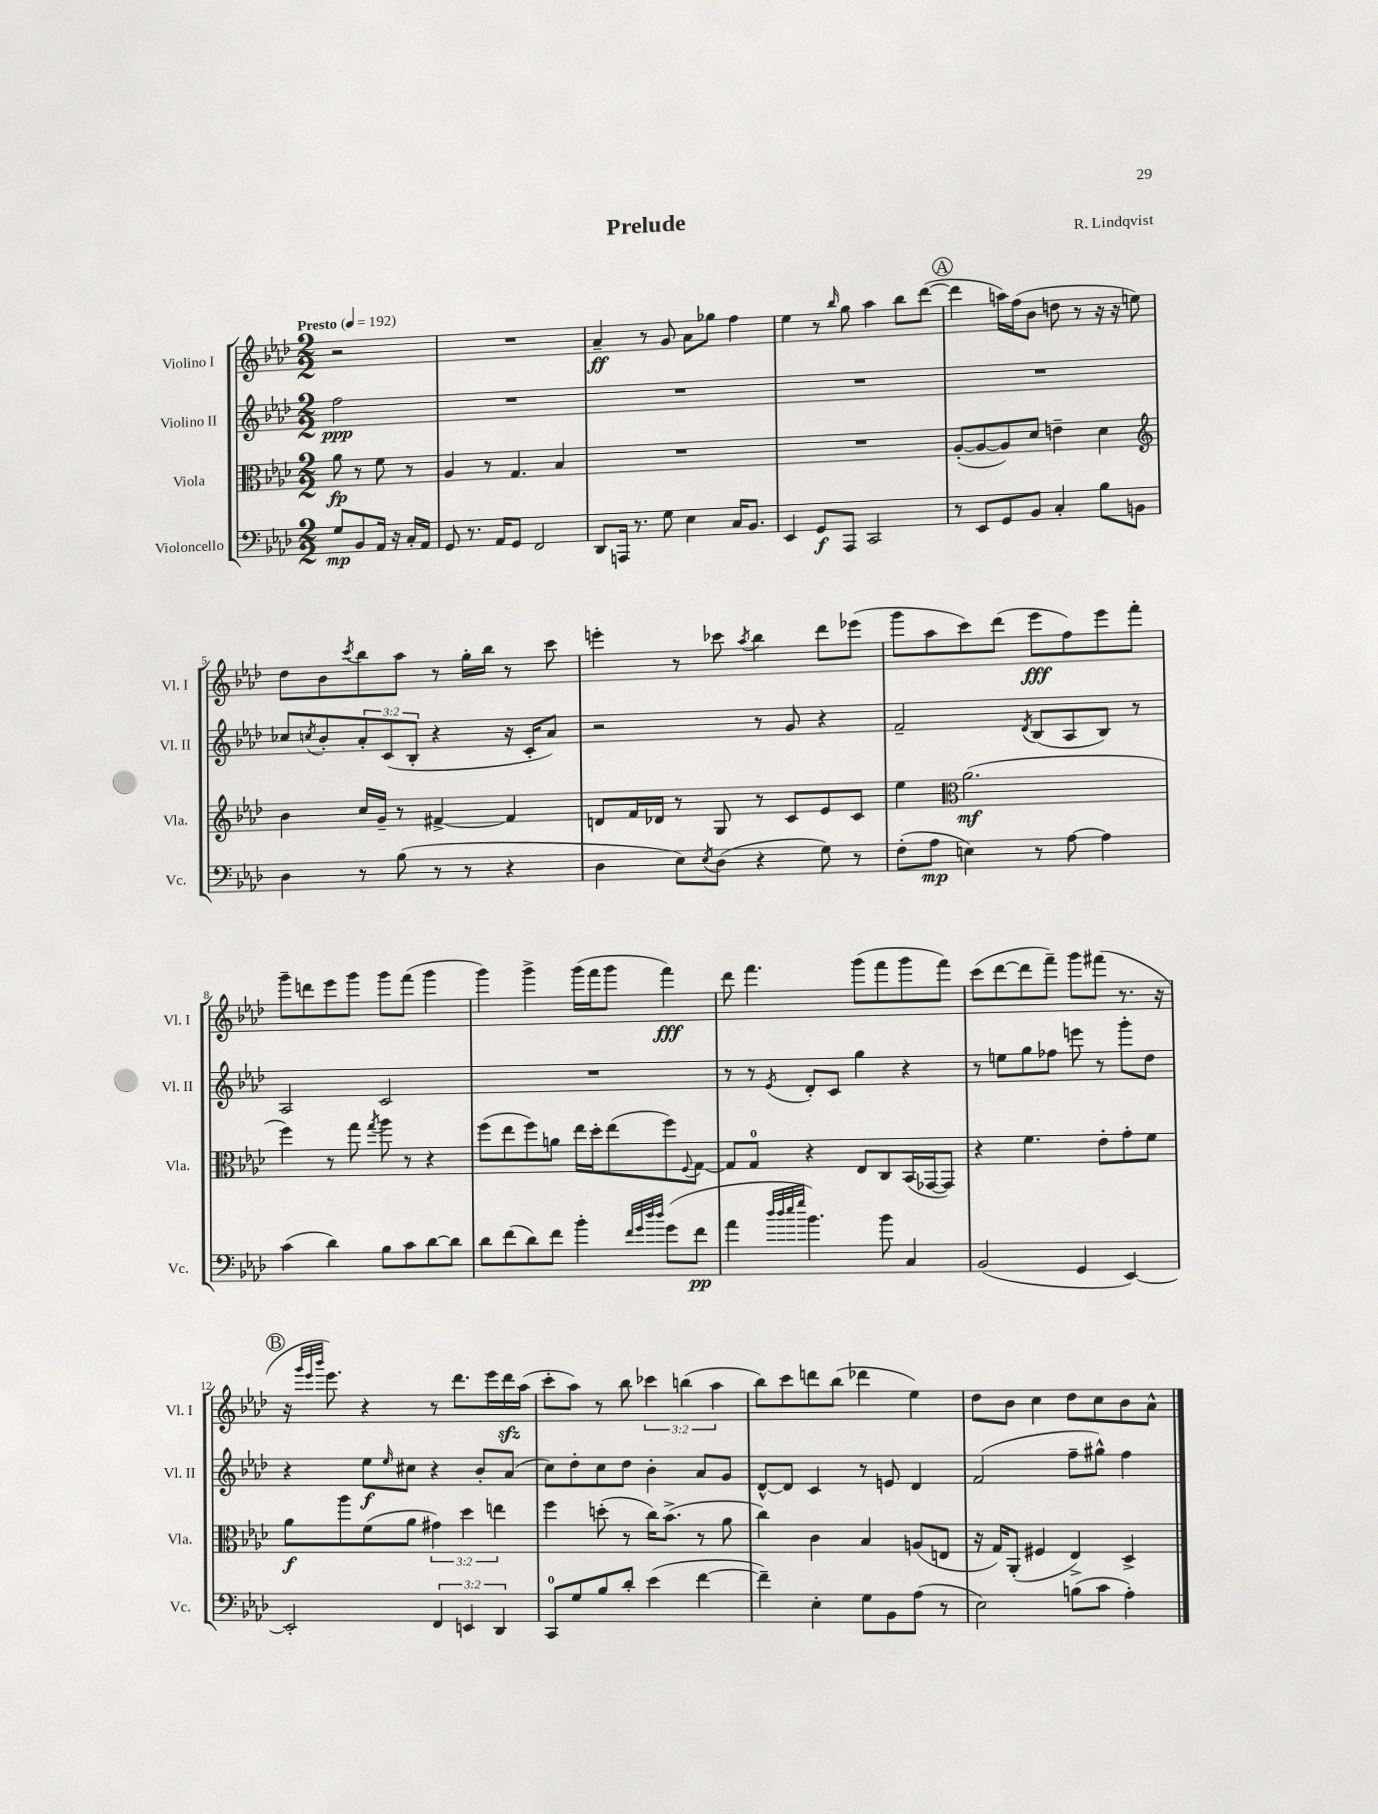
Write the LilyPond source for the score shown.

\header { title = "Prelude" composer = "R. Lindqvist" }
<<
\new StaffGroup <<
\new Staff = "s0" \with { instrumentName = "Violino I" shortInstrumentName = "Vl. I" } {
    \clef treble \key aes \major \numericTimeSignature \time 2/2 \override Staff.TupletNumber.text = #tuplet-number::calc-fraction-text \partial 2 \tempo "Presto" 4 = 192
    r2 |
    R1 |
    aes'4--\ff r8 g'8 aes'8 ges''8 f''4 |
    ees''4 r8 \grace { bes''16 } g''8 aes''4 bes''8 des'''8~( |
    \mark \markup { \circle "A" } des'''4 a''16) f''16( bes'8 d''8 r8 r16 r16 e''8) |
    des''8 bes'8 \acciaccatura { c'''8 } bes''8 aes''8 r8 g''16-. bes''16 r8 c'''8 |
    e'''4-. r8 ces'''8 \acciaccatura { aes''8 } bes''4 des'''8 ees'''8( |
    g'''8 aes''8 c'''8) des'''8( ees'''8\fff f''8) ees'''8 f'''8-. |
    g'''8-- d'''8 ees'''8 g'''8 g'''8 f'''8( g'''4 |
    g'''4) g'''4-> g'''16( f'''16 g'''8 f'''4\fff) |
    des'''8 f'''4. g'''8( f'''8 g'''8 f'''8) |
    c'''8( des'''8~ des'''8 f'''8--) g'''8 fis'''8( r8. r16 |
    \mark \markup { \circle "B" } r16 \grace { g'''32 ees'''32 bes'''32 } ees'''8.) r4 r8 des'''8. ees'''16 des'''16\sfz aes''16( |
    c'''8-. aes''8) r8 bes''8 \tuplet 3/2 { ces'''4 b''4( aes''4 } |
    bes''8) c'''8 d'''8 bes''8( des'''4 ees''4) |
    des''8 bes'8 c''4 des''8 c''8 bes'8 aes'8-^ \bar "|." |
}
\new Staff = "s1" \with { instrumentName = "Violino II" shortInstrumentName = "Vl. II" } {
    \clef treble \key aes \major \numericTimeSignature \time 2/2 \override Staff.TupletNumber.text = #tuplet-number::calc-fraction-text \partial 2
    f''2\ppp |
    R1 |
    R1 |
    R1 |
    \mark \markup { \circle "A" } R1 |
    ces''8 \acciaccatura { c''8 } bes'8-. \tuplet 3/2 { aes'8-. c'8( bes8-. } r4 r16 c'16-. aes'8) |
    r2 r8 g'8 r4 |
    f'2-- \acciaccatura { des'8 } bes8( aes8 bes8) r8 |
    aes2 c'2 |
    R1 |
    r8 r8 \acciaccatura { ees'8 } des'8-. c'8 g''4 r4 |
    r8 e''8 g''8 fes''8 e'''8 r8 g'''8-. des''8 |
    \mark \markup { \circle "B" } r4 ees''8\f \grace { ees''16 } cis''8 r4 bes'8-. aes'8( |
    c''8) des''8-. c''8 des''8 bes'4-. aes'8 g'8 |
    des'8~-^ des'8 c'4 r8 e'8 des'4 |
    f'2( f''8-- gis''8-^) f''4 \bar "|." |
}
\new Staff = "s2" \with { instrumentName = "Viola" shortInstrumentName = "Vla." } {
    \clef alto \key aes \major \numericTimeSignature \time 2/2 \override Staff.TupletNumber.text = #tuplet-number::calc-fraction-text \partial 2
    aes'8\fp r8 f'8 r8 |
    aes4 r8 g4. bes4 |
    R1 |
    R1 |
    \mark \markup { \circle "A" } aes8~-.( aes8~ aes8) des'8 e'4-- des'4 |
    \clef treble bes'4 c''16 g'16-- r8 fis'4~-> fis'4 |
    d'8 f'16 des'16 r8 g8 r8 c'8 ees'8 c'8 |
    ees''4 \clef alto aes'2.\mf( |
    f''4) r8 g''8 \acciaccatura { g''8 } aes''8 r8 r4 |
    f''8( ees''8 f''8) a'8 ees''16 des''16-. ees''8( f''8) \appoggiatura { f8 } g8~ |
    g8 g8-0 r4 ees8 c8 bes,16( ges,16~ ges,8) |
    r4 f'4. ees'8-. g'8-. f'8 |
    \mark \markup { \circle "B" } aes'8\f aes''8 f'8( aes'8 \tuplet 3/2 { gis'4) des''4 e''4 } |
    f''4 d''8-.( r8 c''16) bes'8.->( r8 aes'8 |
    c''4) c'4 bes4 a8( e8 |
    r16 g16) aes,8-.( fis4 ees4->) des4-> \bar "|." |
}
\new Staff = "s3" \with { instrumentName = "Violoncello" shortInstrumentName = "Vc." } {
    \clef bass \key aes \major \numericTimeSignature \time 2/2 \override Staff.TupletNumber.text = #tuplet-number::calc-fraction-text \partial 2
    g8\mp bes,8 aes,16 r16 c16-. aes,16 |
    g,8 r8. aes,16 g,8 f,2 |
    des,8 a,,16 r8. g8 ees4 c16 bes,8. |
    ees,4 g,8\f aes,,8 c,2 |
    \mark \markup { \circle "A" } r8 ees,8 g,8 bes,8 c4-. bes8 b,8 |
    des4 r8 bes8( r8 r8 r4 |
    des4 ees8) \acciaccatura { ees8 } des8( r4 g8) r8 |
    f8-.( aes8\mp e4) r8 aes8~ aes4 |
    c'4( des'4) bes8 c'8 des'8~ des'8 |
    des'8 f'8( des'8) f'8 bes'4-. \grace { f'32 g'32 des''32 des''32 } g'8( f'8\pp |
    aes'4 \grace { des''32 des''32 ees''32 g''32 } bes'4.) bes'8 c4 |
    bes,2( g,4 ees,4~) |
    \mark \markup { \circle "B" } ees,2-. \tuplet 3/2 { f,4 e,4 des,4 } |
    c,8-0 g8 bes8 des'8-. ees'4( f'4~ |
    f'4--) ees4-. g8 bes,8 aes8( r8 |
    ees2) b8( c'8 aes4-.) \bar "|." |
}
>>
>>
